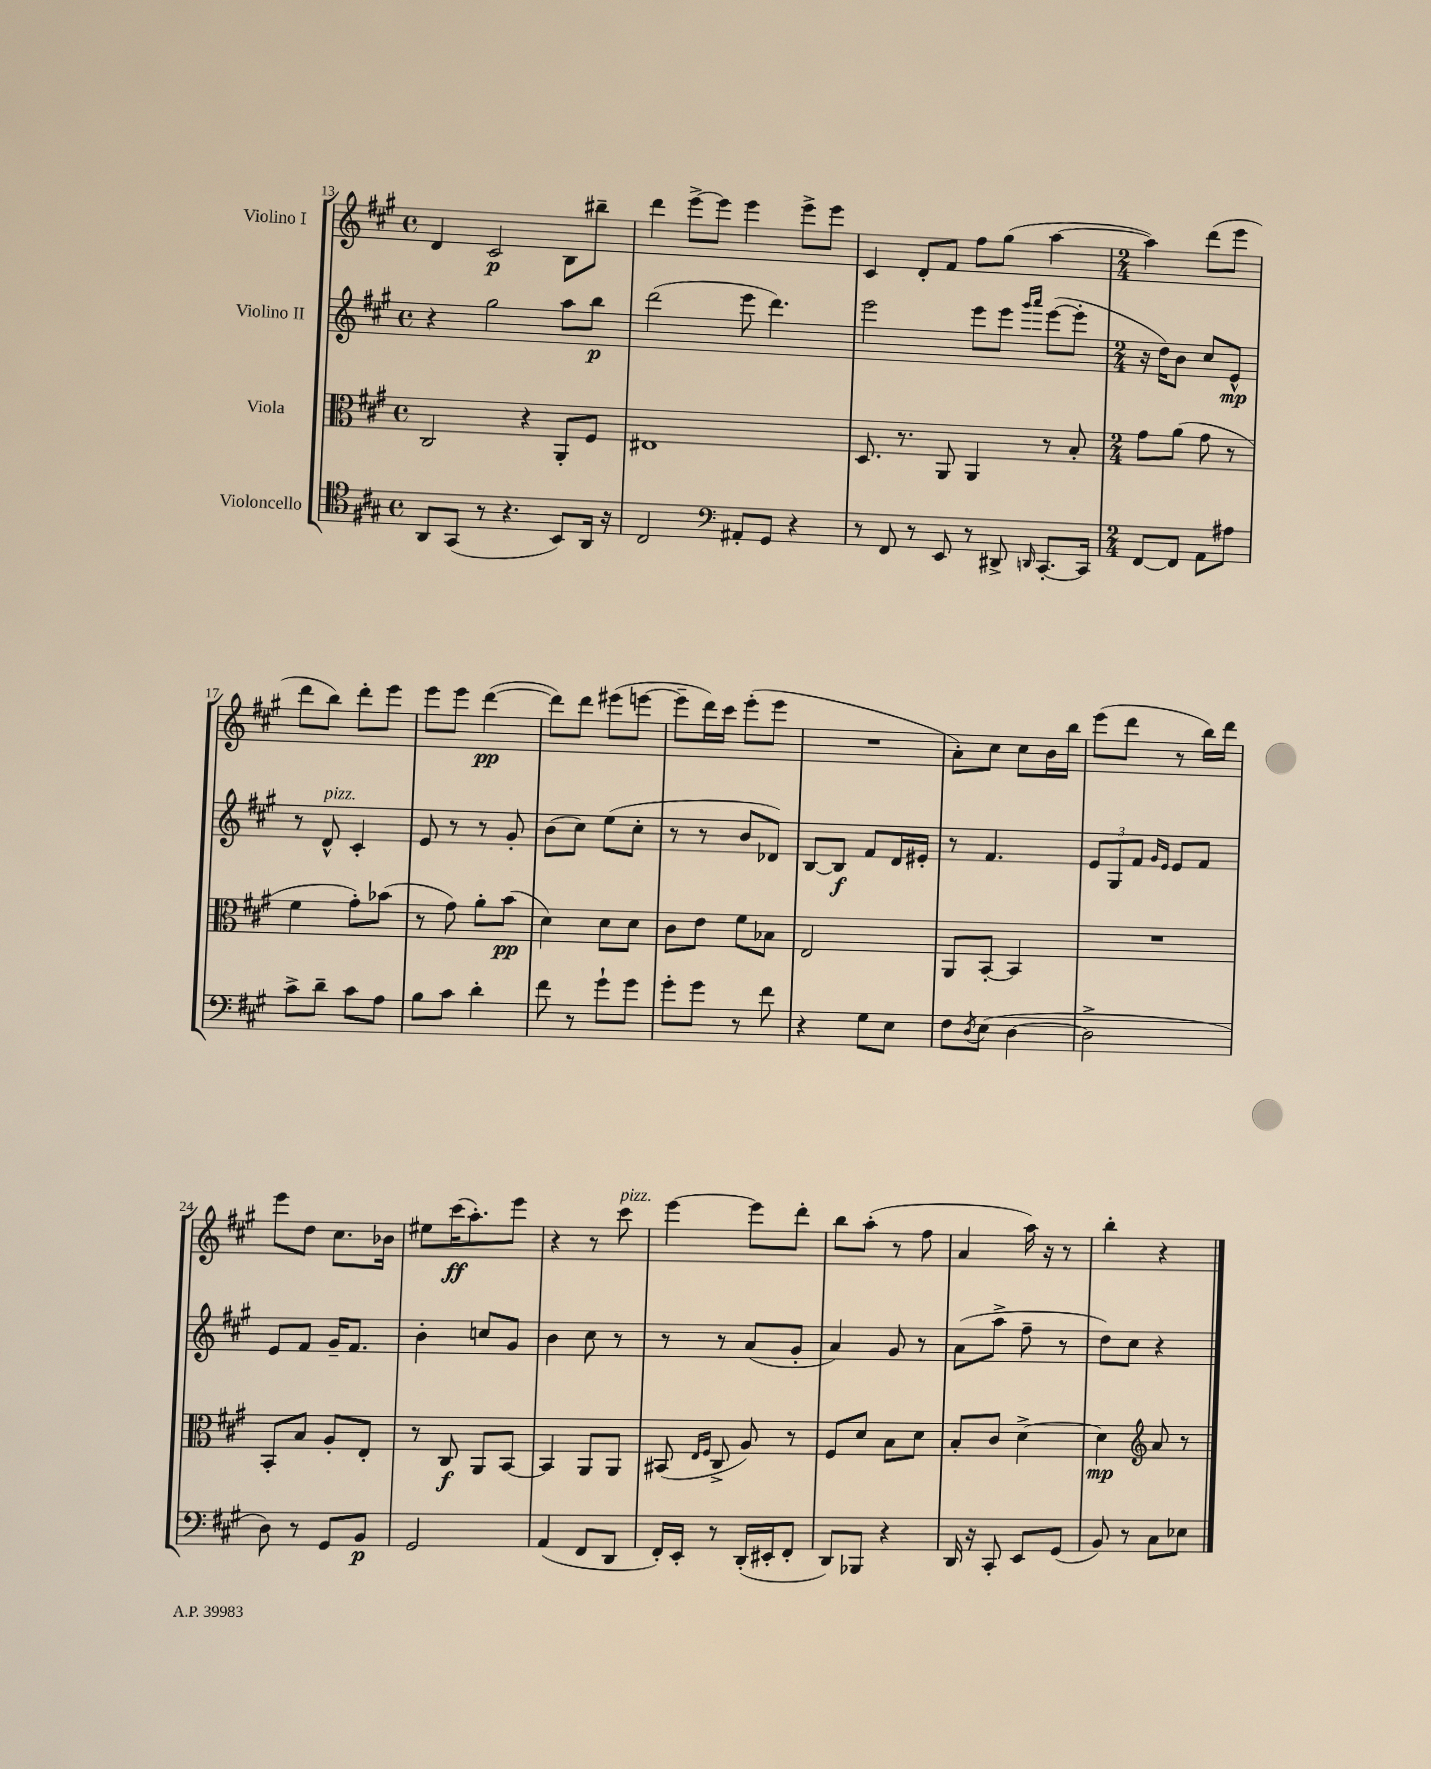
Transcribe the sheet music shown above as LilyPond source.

<<
\new StaffGroup <<
\new Staff = "s0" \with { instrumentName = "Violino I" } {
    \clef treble \key a \major \defaultTimeSignature \time 4/4
    d'4 cis'2\p b8 bis''8-- |
    d'''4 e'''8~-> e'''8 e'''4 e'''8-> e'''8 |
    cis'4 d'8-. fis'8 fis''8 gis''8( a''4~ |
    \numericTimeSignature \time 2/4 a''4) d'''8( e'''8 |
    d'''8 b''8) d'''8-. e'''8 |
    e'''8 e'''8 d'''4~\pp( |
    d'''8) d'''8 eis'''8( e'''8~ |
    e'''8-- d'''16) cis'''16 e'''8-.( e'''8 |
    R2 |
    a'8-.) cis''8 cis''8 b'16 b''16 |
    e'''8( d'''8 r8 b''16) d'''16 |
    e'''8 d''8 cis''8. bes'16 |
    eis''8 cis'''16\ff( a''8.-.) e'''8 |
    r4 r8 cis'''8^\markup { \italic "pizz." } |
    e'''4~ e'''8 d'''8-. |
    b''8 a''8-.( r8 fis''8 |
    a'4 a''16) r16 r8 |
    b''4-. r4 \bar "|." |
}
\new Staff = "s1" \with { instrumentName = "Violino II" } {
    \clef treble \key a \major \defaultTimeSignature \time 4/4
    r4 gis''2 a''8 b''8\p |
    d'''2( e'''8 d'''4.) |
    e'''2 e'''8 e'''8 \grace { gis'''16 a'''16 } e'''8~( e'''8-. |
    \numericTimeSignature \time 2/4 r16 d''16) b'8 cis''8 e'8-^\mp |
    r8 d'8-^^\markup { \italic "pizz." } cis'4-. |
    e'8 r8 r8 gis'8-. |
    b'8( cis''8) e''8( cis''8-. |
    r8 r8 b'8 des'8) |
    b8~ b8\f fis'8 d'16 eis'16-. |
    r8 fis'4. |
    \tuplet 3/2 { e'8 gis8 fis'8 } \grace { gis'16 e'16 } e'8 fis'8 |
    e'8 fis'8 gis'16-- fis'8. |
    b'4-. c''8 gis'8 |
    b'4 cis''8 r8 |
    r8 r8 a'8( gis'8-. |
    a'4) gis'8 r8 |
    a'8( a''8-> fis''8-- r8 |
    d''8) cis''8 r4 \bar "|." |
}
\new Staff = "s2" \with { instrumentName = "Viola" } {
    \clef alto \key a \major \defaultTimeSignature \time 4/4
    cis2 r4 a,8-. fis8 |
    eis1 |
    d8. r8. a,8 a,4 r8 b8-. |
    \numericTimeSignature \time 2/4 gis'8 a'8( gis'8 r8 |
    fis'4 gis'8-.) bes'8( |
    r8 gis'8) a'8-. b'8\pp( |
    d'4) d'8 d'8 |
    cis'8 e'8 fis'8 bes8 |
    e2 |
    a,8 b,8~-. b,4 |
    R2 |
    b,8-. b8 a8-. e8-. |
    r8 cis8\f a,8 b,8~ |
    b,4 a,8 a,8 |
    bis,8( \grace { e16 fis16 } cis8-> a8) r8 |
    fis8 d'8 b8 d'8 |
    b8-. cis'8 d'4~-> |
    d'4\mp \clef treble a'8 r8 \bar "|." |
}
\new Staff = "s3" \with { instrumentName = "Violoncello" } {
    \clef tenor \key a \major \defaultTimeSignature \time 4/4
    a,8 gis,8( r8 r4. b,8) a,16 r16 |
    cis2 \clef bass ais,8-. gis,8 r4 |
    r8 fis,8 r8 e,8 r8 dis,8-> \grace { d,16 } cis,8.~-. cis,16 |
    \numericTimeSignature \time 2/4 fis,8~ fis,8 a,8 ais8 |
    cis'8-> d'8-- cis'8 a8 |
    b8 cis'8 d'4-. |
    fis'8 r8 gis'8-! gis'8 |
    gis'8-. gis'8 r8 fis'8 |
    r4 gis8 e8 |
    fis8 \acciaccatura { d8 } e8( d4~ |
    d2-> |
    d8) r8 gis,8 b,8\p |
    gis,2 |
    a,4( fis,8 d,8 |
    fis,16-.) e,16-. r8 d,16-.( eis,16-. fis,8-. |
    d,8) bes,,8 r4 |
    d,16 r16 cis,8-. e,8 gis,8( |
    b,8) r8 cis8 ees8 \bar "|." |
}
>>
>>
\layout { \context { \Score currentBarNumber = #13 } }
